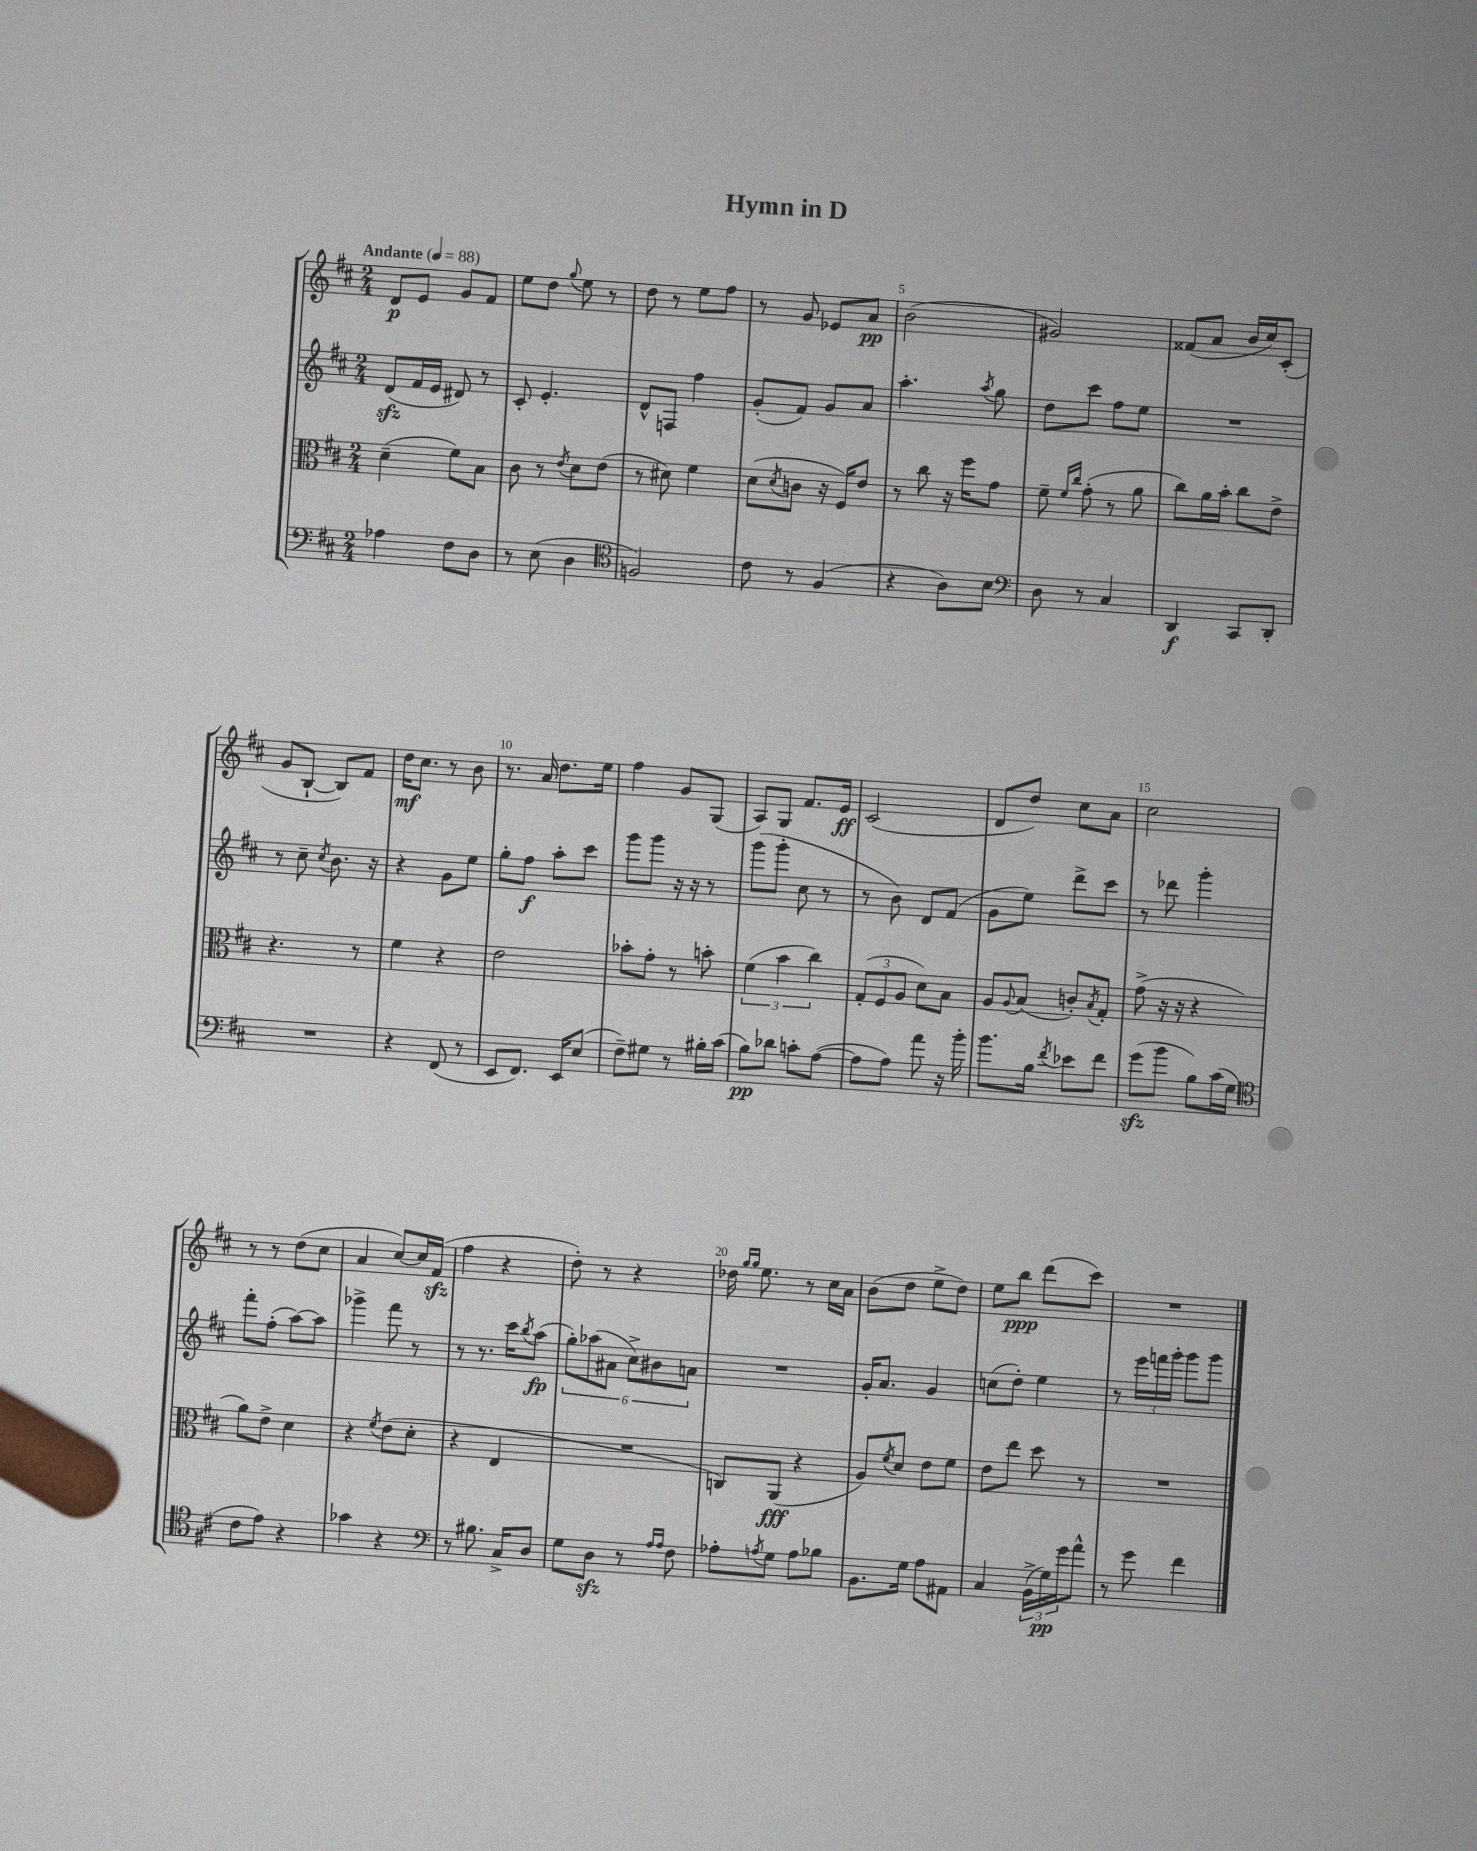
\header { title = "Hymn in D" }
<<
\new StaffGroup <<
\new Staff = "s0" {
    \clef treble \key d \major \numericTimeSignature \time 2/4 \tempo "Andante" 4 = 88
    d'8\p e'8 g'8 fis'8 |
    e''8 d''8 \appoggiatura { g''8 } e''8 r8 |
    d''8 r8 e''8 fis''8 |
    r8 g'8 ees'8 a'8\pp |
    b'2( |
    gis'2) |
    fisis'8( a'8 b'16 cis''16) cis'8-.( |
    g'8 b8~-! b8) fis'8 |
    d''16\mf cis''8. r8 b'8 |
    r8. a'16 d''8. e''16 |
    fis''4 g'8 g8( |
    a8) g8 fis'8. e'16\ff |
    cis'2( |
    d'8 d''8) cis''8 a'8 |
    cis''2 |
    r8 r8 d''8( cis''8 |
    a'4 cis''8~) cis''16 fis'16\sfz( |
    fis''4 r4 |
    d''8-.) r8 r4 |
    des''16 \grace { g''16 g''16 } e''8. r8 cis''16 a'16 |
    b'8( d''8 e''8-> d''8) |
    e''8 b''8\ppp d'''8( cis'''8) |
    R2 \bar "|." |
}
\new Staff = "s1" {
    \clef treble \key d \major \numericTimeSignature \time 2/4
    d'8\sfz( fis'16 e'16 dis'8) r8 |
    cis'8-. e'4.-. |
    d'8-^ f8 fis''4 |
    g'8-.( fis'8) g'8 a'8 |
    a''4.-. \acciaccatura { a''8 } g''8 |
    d''8 cis'''8 fis''8 e''8 |
    R2 |
    r8 cis''8-- \acciaccatura { cis''8 } b'8. r16 |
    r4 g'8 e''8 |
    g''8-. fis''8\f a''8-. cis'''8 |
    g'''8 g'''8 r16 r16 r8 |
    g'''8( g'''8-. cis''8 r8 |
    r8 b'8) d'8 fis'8( |
    g'8 e''8) d'''8-> cis'''8 |
    r8 des'''8 g'''4-. |
    fis'''8-. fis''8-.( a''8~) a''8 |
    ges'''4-> fis'''8 r8 |
    r8 r8. cis'''16 \acciaccatura { b''8 } a''8\fp( |
    \tuplet 6/4 { g''8-.) aes''8( ais'8 cis''8->) bis'8 a'8 } |
    R2 |
    g'16-. a'8. g'4 |
    c''8( d''8-.) e''4 |
    r8 \tuplet 3/2 { e'''16 f'''16 g'''16-. } g'''8 g'''8 \bar "|." |
}
\new Staff = "s2" {
    \clef alto \key d \major \numericTimeSignature \time 2/4
    d'4--( fis'8) b8 |
    cis'8 r8 \acciaccatura { e'8 } d'8 e'8( |
    r8 dis'8) fis'4 |
    d'8( \acciaccatura { d'8 } c'8 r16 fis16) e'8 |
    r8 cis''8 r16 fis''16 g'8 |
    fis'8-- \grace { fis'16 cis''16 } g'8-.( r8 a'8 |
    cis''8) a'16 b'16-. cis''8 e'8-> |
    r4. r8 |
    fis'4 r4 |
    e'2 |
    bes'8-. g'8-. r8 b'8-. |
    \tuplet 3/2 { fis'4( b'4 cis''4) } |
    \tuplet 3/2 { g8-.( fis8 a8 } d'8) b8 |
    a8 \appoggiatura { a8 } b8( c'8-.) \acciaccatura { b8 } g8-. |
    g'8->( r16 r16 r4 |
    a'8) e'8-> d'4 |
    r4 \acciaccatura { fis'8 } e'8( d'8-. |
    r4 e4 |
    R2 |
    c8) a,8\fff( r4 |
    a8) \acciaccatura { fis'8 } d'8 e'8 fis'8 |
    e'8 e''8 d''8 r8 |
    R2 \bar "|." |
}
\new Staff = "s3" {
    \clef bass \key d \major \numericTimeSignature \time 2/4
    aes4 fis8 d8 |
    r8 e8( d4 |
    \clef tenor f2) |
    cis'8 r8 fis4( |
    r4 a8) b8 |
    \clef bass d8 r8 cis4 |
    d,4\f cis,8 d,8-. |
    R2 |
    r4 fis,8( r8 |
    e,8 fis,8.) e,16 e8( |
    fis8--) gis8 r8 bis16-. cis'16( |
    b8\pp) des'8 c'8-. a8~( |
    a8 a8) a'8 r16 b'16-. |
    b'8. b16 \acciaccatura { fis'8 } ees'8 fis'8 |
    g'8\sfz( b'8 b8) cis'16( g16 |
    \clef tenor cis'8 e'8) r4 |
    ges'4 r4 |
    \clef bass r8 bis8. cis16-> d8 |
    g8 d8\sfz r8 \grace { a16 a16 } fis8 |
    aes8-. \acciaccatura { a8 } g8 a8 bes8 |
    b,8. g16 a8 ais,8 |
    cis4 \tuplet 3/2 { b,16->( g16\pp) g'16 } a'8-^ |
    r8 g'8 fis'4 \bar "|." |
}
>>
>>
\layout { \context { \Score \override BarNumber.break-visibility = ##(#f #t #t) barNumberVisibility = #(every-nth-bar-number-visible 5) } }
